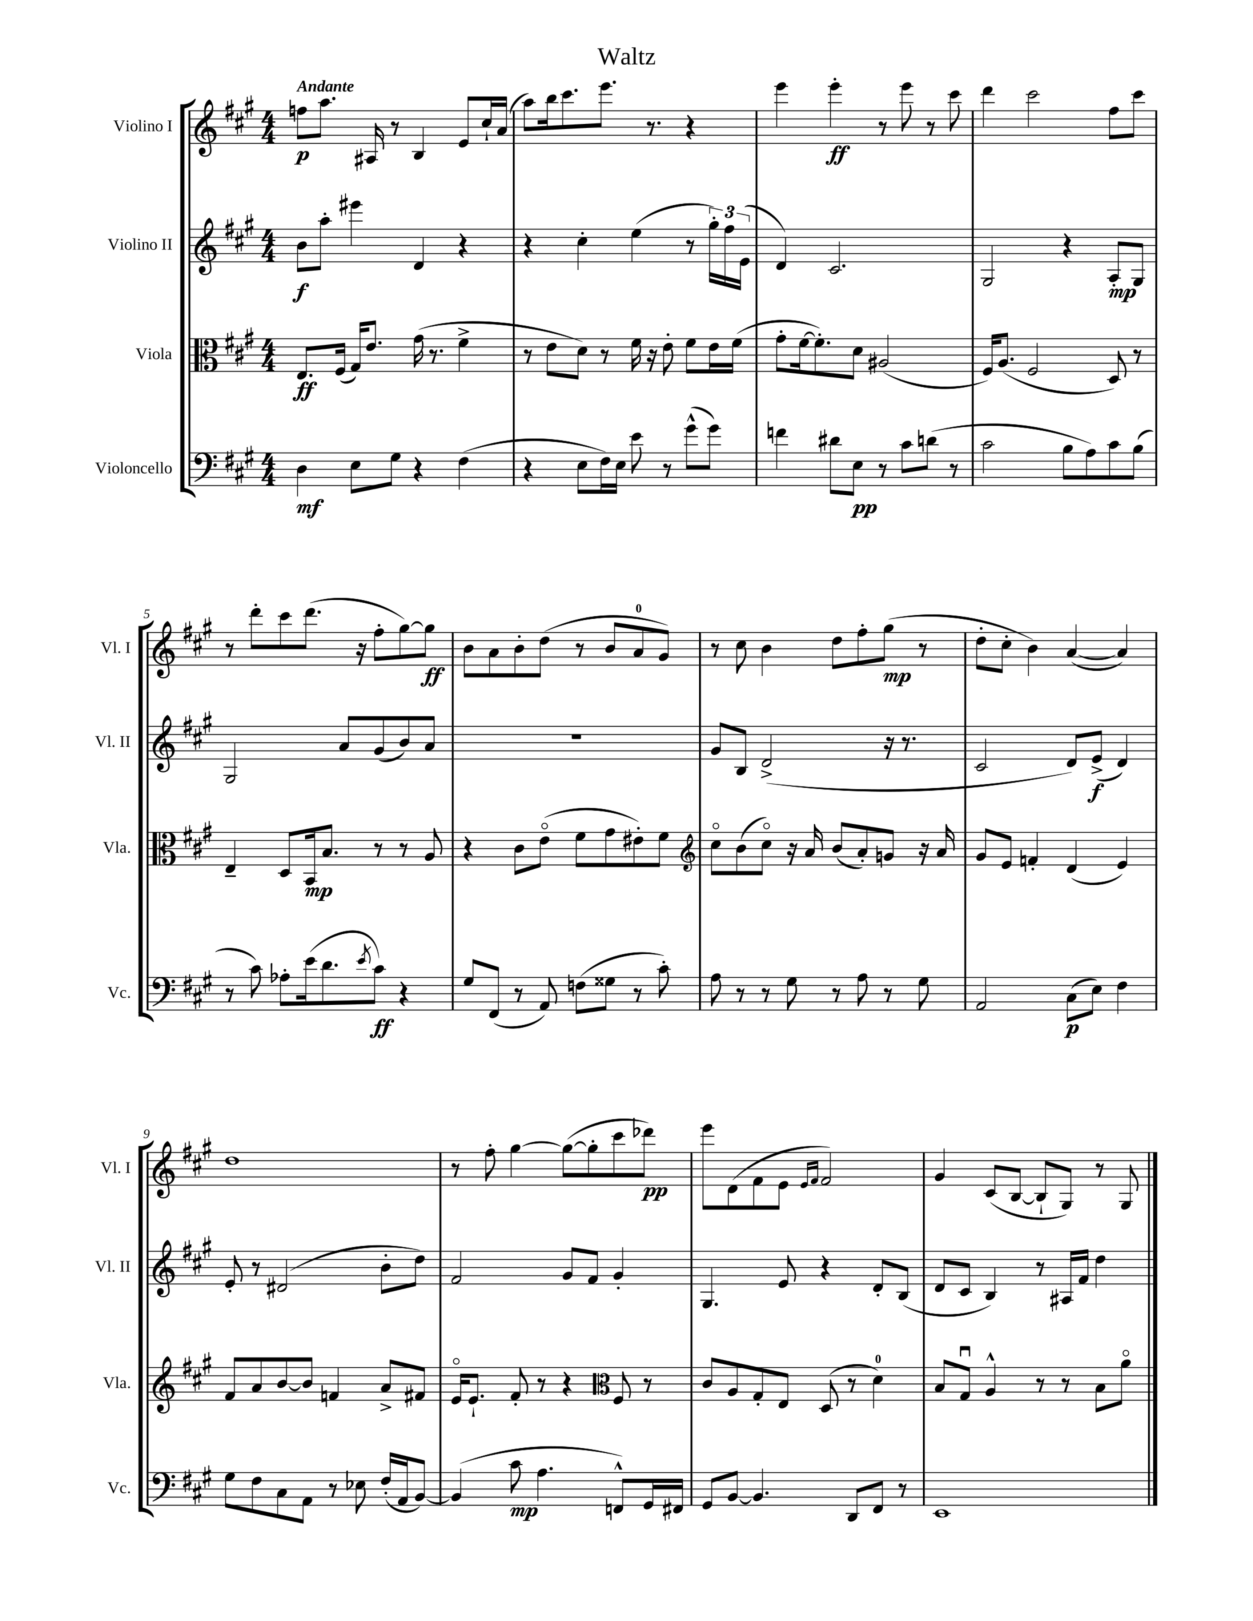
\header { title = "Waltz" }
<<
\new StaffGroup <<
\new Staff = "s0" \with { instrumentName = "Violino I" shortInstrumentName = "Vl. I" } {
    \clef treble \key a \major \numericTimeSignature \time 4/4 \tempo "Andante"
    f''8\p a''8. ais16 r8 b4 e'8 cis''16-! a'16( |
    a''8) b''16 cis'''8. e'''8. r8. r4 |
    e'''4 e'''4-.\ff r8 e'''8 r8 cis'''8 |
    d'''4 cis'''2 fis''8 cis'''8 |
    r8 d'''8-. cis'''8 d'''8.( r16 fis''8-. gis''8~) gis''8\ff |
    b'8 a'8 b'8-. d''8( r8 b'8 a'8-0 gis'8) |
    r8 cis''8 b'4 d''8 fis''8-. gis''8\mp( r8 |
    d''8-. cis''8-. b'4) a'4~( a'4) |
    d''1 |
    r8 fis''8-. gis''4~ gis''8~( gis''8-. cis'''8 des'''8\pp) |
    e'''8 d'8( fis'8 e'8 \grace { e'16 fis'16 } fis'2) |
    gis'4 cis'8( b8~ b8-! gis8) r8 gis8 \bar "|." |
}
\new Staff = "s1" \with { instrumentName = "Violino II" shortInstrumentName = "Vl. II" } {
    \clef treble \key a \major \numericTimeSignature \time 4/4
    b'8\f a''8-. eis'''4 d'4 r4 |
    r4 cis''4-. e''4( r8 \tuplet 3/2 { gis''16-.) fis''16 e'16( } |
    d'4) cis'2. |
    gis2 r4 a8-.\mp gis8 |
    gis2 a'8 gis'8( b'8) a'8 |
    R1 |
    gis'8 b8 d'2->( r16 r8. |
    cis'2 d'8) e'8->\f( d'4) |
    e'8-. r8 dis'2( b'8-. d''8) |
    fis'2 gis'8 fis'8 gis'4-. |
    gis4. e'8 r4 d'8-. b8( |
    d'8 cis'8 b4) r8 ais16 fis'16 d''4 \bar "|." |
}
\new Staff = "s2" \with { instrumentName = "Viola" shortInstrumentName = "Vla." } {
    \clef alto \key a \major \numericTimeSignature \time 4/4
    e8.\ff fis16( gis16) e'8. gis'16( r8. fis'4-> |
    r8 e'8 d'8) r8 fis'16 r16 e'8-. fis'8 e'16 fis'16( |
    gis'8-. fis'16~ fis'8.-.) d'8 ais2( |
    fis16) a8.( fis2 d8) r8 |
    e4-- d8 b,16\mp b8. r8 r8 a8 |
    r4 cis'8 e'8\flageolet( fis'8 gis'8 eis'8-.) fis'8 |
    \clef treble cis''8\flageolet b'8( cis''8\flageolet) r16 a'16 b'8( a'8-.) g'8 r16 a'16 |
    gis'8 e'8 f'4-. d'4( e'4) |
    fis'8 a'8 b'8~ b'8 f'4 a'8-> fis'8 |
    e'16\flageolet e'8.-! fis'8-. r8 r4 \clef alto fis8 r8 |
    cis'8 a8 gis8-. e8 d8( r8 d'4-0) |
    b8 gis8\downbow a4-^ r8 r8 b8 a'8\flageolet \bar "|." |
}
\new Staff = "s3" \with { instrumentName = "Violoncello" shortInstrumentName = "Vc." } {
    \clef bass \key a \major \numericTimeSignature \time 4/4
    d4\mf e8 gis8 r4 fis4( |
    r4 e8 fis16) e16 e'8 r8 gis'8-^( gis'8) |
    f'4 dis'8 e8\pp r8 cis'8 d'8( r8 |
    cis'2 b8 a8) cis'8 b8( |
    r8 cis'8) aes8-. e'16( d'8. \acciaccatura { e'8 } cis'8\ff) r4 |
    gis8 fis,8( r8 a,8) f8( gisis8 r8 cis'8-.) |
    a8 r8 r8 gis8 r8 a8 r8 gis8 |
    a,2 cis8\p( e8) fis4 |
    gis8 fis8 cis8 a,8 r8 ees8 fis16-.( a,16 b,8~) |
    b,4( cis'8\mp a4. f,8-^) gis,16 fis,16 |
    gis,8 b,8~ b,4. d,8 fis,8 r8 |
    e,1 \bar "|." |
}
>>
>>
